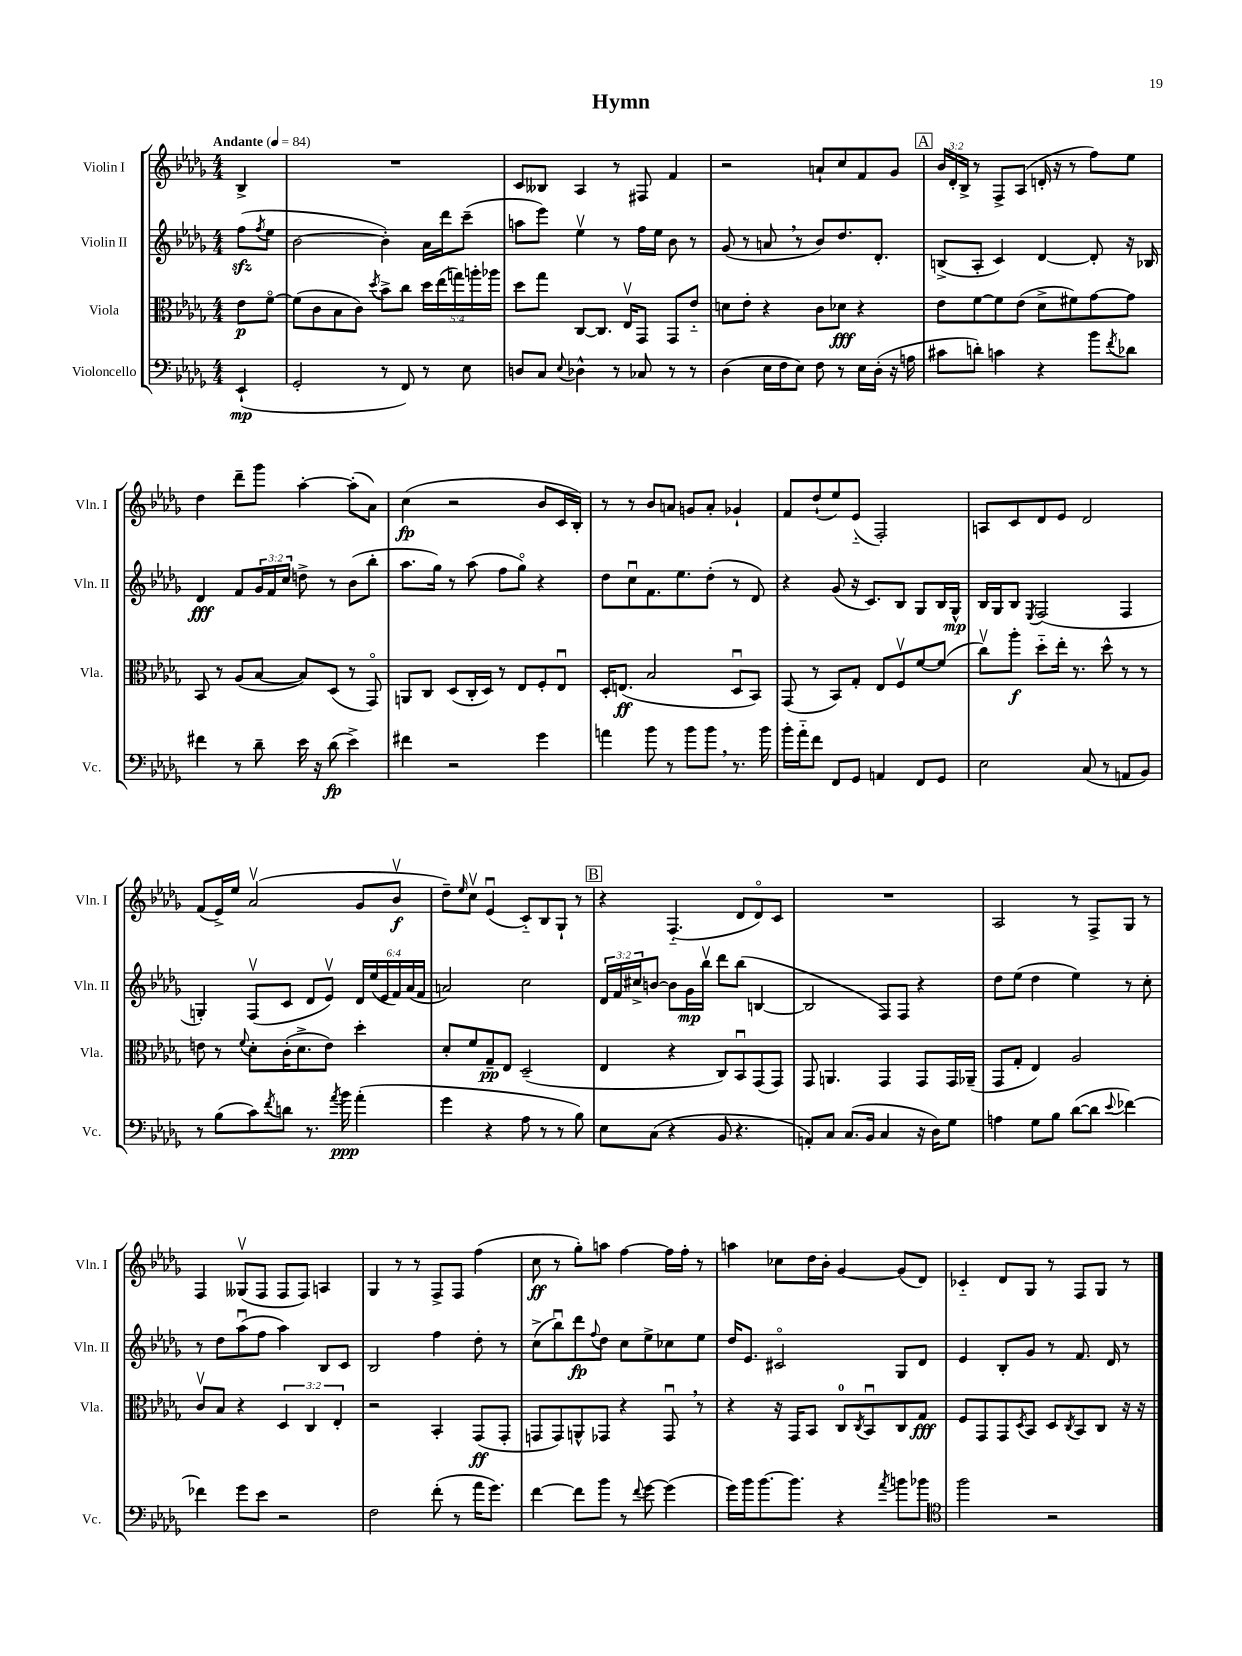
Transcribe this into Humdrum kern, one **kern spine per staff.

**kern	**dynam	**kern	**dynam	**kern	**dynam	**kern	**dynam
*part4	*part4	*part3	*part3	*part2	*part2	*part1	*part1
*staff4	*staff4	*staff3	*staff3	*staff2	*staff2	*staff1	*staff1
*I"Violoncello	*	*I"Viola	*	*I"Violin II	*	*I"Violin I	*
*I'Vc.	*	*I'Vla.	*	*I'Vln. II	*	*I'Vln. I	*
*clefF4	*	*clefC3	*	*clefG2	*	*clefG2	*
*k[b-e-a-d-g-]	*	*k[b-e-a-d-g-]	*	*k[b-e-a-d-g-]	*	*k[b-e-a-d-g-]	*
*M4/4	*	*M4/4	*	*M4/4	*	*M4/4	*
*MM84	*	*MM84	*	*MM84	*	*MM84	*
=	=	=	=	=	=	=	=
!	!	!	!	!	!	!LO:TX:a:B:t=Andante	!
(4EE-`/	mp	8e-\L	p	(8ffzz\L	.	4B-^/	.
.	.	.	.	8qff/	.	.	.
.	.	[8f\J	.	8ee-\J	.	.	.
=1	=1	=1	=1	=1	=1	=1	=1
2GG-'/	.	(8f\L]	.	[2b-\	.	1r	.
.	.	8c\	.	.	.	.	.
.	.	8B-\	.	.	.	.	.
.	.	8c\J)	.	.	.	.	.
.	.	8qdd-/	.	.	.	.	.
8r	.	8b-^\L	.	4b-'\])	.	.	.
8FF/)	.	8cc\J	.	.	.	.	.
8r	.	20dd-\LL	.	16a-\LL	.	.	.
.	.	(20ee-\	.	.	.	.	.
.	.	.	.	16ddd-\J	.	.	.
.	.	20ggn\)	.	.	.	.	.
8E-\	.	.	.	(8ccc~\J	.	.	.
.	.	20aan'\	.	.	.	.	.
.	.	20aa-X\JJ	.	.	.	.	.
=2	=2	=2	=2	=2	=2	=2	=2
8Dn/L	.	8dd-\L	.	8aan\L	.	8c/L	.
8C/J	.	8gg-\J	.	8eee-\J)	.	8B--X/J	.
8qqE-/	.	.	.	.	.	.	.
4D-X^^\	.	[8C/L	.	4ee-v\	.	4A-/	.
.	.	8.C/J]	.	.	.	.	.
8r	.	.	.	8r	.	8r	.
.	.	16E-v/KL	.	.	.	.	.
8C-X/	.	8GG-/J	.	16ff\LL	.	8F#X/	.
.	.	.	.	16ee-\JJ	.	.	.
8r	.	8GG-/L	.	8b-\	.	4f/	.
8r	.	8e-/J	.	8r	.	.	.
=3	=3	=3	=3	=3	=3	=3	=3
(4D-\	.	8dn\L	.	(8g-/	.	2r	.
.	.	8e-'\J	.	8r	.	.	.
16E-\LL	.	4r	.	8an,/	.	.	.
16F\J	.	.	.	.	.	.	.
8E-\J)	.	.	.	8r	.	.	.
8F\	.	8c\L	.	8b-/L)	.	8an`/L	.
8r	.	8d-X\J	fff	8.dd-/	.	8cc/	.
16E-\LL	.	4r	.	.	.	8f/	.
(16D-'\JJ	.	.	.	8.d-'/J	.	.	.
16r	.	.	.	.	.	8g-/J	.
16An\	.	.	.	.	.	.	.
!!LO:REH:place=s1:t=A
=4	=4	=4	=4	=4	=4	=4	=4
8c#X\L	.	8e-\L	.	(8Bn^/L	.	24b-/LL	.
.	.	.	.	.	.	24d-'/	.
.	.	.	.	.	.	24B-^/JJ	.
8dn'\J)	.	[8f\	.	8A-'/J	.	8r	.
4cn\	.	8f\]	.	4c/)	.	8F^/L	.
.	.	(8e-\J	.	.	.	(8A-/J	.
4r	.	8d-^\L	.	[4d-/	.	16dn'/	.
.	.	.	.	.	.	16r	.
.	.	8f#X\)	.	.	.	8r	.
8b-\L	.	[8g-\	.	8d-'/]	.	8ff\L)	.
8qf/	.	.	.	.	.	.	.
8d-X\J	.	8g-\J]	.	16r	.	8ee-\J	.
.	.	.	.	16B-X/	.	.	.
!!LO:LB:g=z
=5	=5	=5	=5	=5	=5	=5	=5
4f#X\	.	8BB-/	.	4d-/	fff	4dd-\	.
.	.	8r	.	.	.	.	.
8r	.	(8A-/L	.	8f/L	.	8ddd-~\L	.
8d-~\	.	[8B-/J	.	24g-/L	.	8ggg-\J	.
.	.	.	.	24f/	.	.	.
.	.	.	.	24cc/JJ	.	.	.
16e-\	.	8B-/L])	.	8ddn^\	.	[4aa-'\	.
16r	.	.	.	.	.	.	.
(8d-\	fp	(8D-/J	.	8r	.	.	.
4e-^\)	.	8r	.	(8b-\L	.	(8aa-'\L]	.
.	.	8GG-/)	.	8bb-'\J	.	8a-\J)	.
=6	=6	=6	=6	=6	=6	=6	=6
4f#X\	.	8AAn/L	.	8.aa-\L	.	(4cc\	fp
.	.	8C/J	.	.	.	.	.
.	.	.	.	16gg-\Jk)	.	.	.
2r	.	(8D-/L	.	8r	.	2r	.
.	.	16C'/L	.	(8aa-\	.	.	.
.	.	16D-/JJ)	.	.	.	.	.
.	.	8r	.	8ff\L	.	.	.
.	.	8E-/L	.	8gg-\J)	.	.	.
4g-\	.	8F'/	.	4r	.	8b-/L	.
.	.	8E-u/J	.	.	.	16c/L	.
.	.	.	.	.	.	16B-'/JJ)	.
=7	=7	=7	=7	=7	=7	=7	=7
4an\	.	16D-'/KL	.	8dd-\L	.	8r	.
.	.	(8.En/J	ff	.	.	.	.
.	.	.	.	8ccu\	.	8r	.
8b-\	.	2B-/	.	8.f\	.	8b-/L	.
8r	.	.	.	.	.	8an/J	.
.	.	.	.	8.ee-\	.	.	.
8b-\L	.	.	.	.	.	8gn/L	.
8b-,\J	.	.	.	(8dd-'\J	.	8a'/J	.
8.r	.	8D-u/L	.	8r	.	4g-X`/	.
.	.	8BB-/J)	.	8d-/)	.	.	.
16b-\	.	.	.	.	.	.	.
=8	=8	=8	=8	=8	=8	=8	=8
16b-'\LL	.	(8GG-/	.	4r	.	8f/L	.
16a-\J	.	.	.	.	.	.	.
8f\J	.	8r	.	.	.	(8dd-`/	.
8FF/L	.	8BB-/L)	.	(8g-/	.	8ee-/)	.
8GG-/J	.	8G-'/J	.	16r	.	(8e-/J	.
.	.	.	.	8.c/L)	.	.	.
4AAn/	.	8E-/L	.	.	.	2F'/)	.
.	.	8Fv/	.	8B-/J	.	.	.
8FF/L	.	[8f/	.	8G-/L	.	.	.
8GG-/J	.	(8f/J]	.	16B-/L	.	.	.
.	.	.	.	16G-^^/JJ	mp	.	.
=9	=9	=9	=9	=9	=9	=9	=9
2E-\	.	8ccv\L)	.	16B-/LL	.	8An/L	.
.	.	.	.	16G-/J	.	.	.
.	.	8aa-'\J	f	8B-/J	.	8c/	.
.	.	.	.	8qE-/	.	.	.
.	.	8dd-\L	.	(2F/	.	8d-/	.
.	.	16ee-'\Jk	.	.	.	8e-/J	.
.	.	8.r	.	.	.	.	.
(8C/	.	.	.	.	.	2d-/	.
8r	.	8dd-^^\	.	.	.	.	.
8AAn/L	.	8r	.	4F/	.	.	.
8BB-/J)	.	8r	.	.	.	.	.
!!LO:LB:g=z
=10	=10	=10	=10	=10	=10	=10	=10
8r	.	8en\	.	4Gn'/)	.	(8f/L	.
(8B-\L	.	8r	.	.	.	16e-^/L)	.
.	.	.	.	.	.	16ee-/JJ	.
.	.	8qqf/	.	.	.	.	.
8c\)	.	8d-'\L	.	(8Fv/L	.	(2a-v/	.
8qf/	.	.	.	.	.	.	.
8dn\J	.	(16c'\K	.	8c/J	.	.	.
.	.	8.d-^\	.	.	.	.	.
8.r	.	.	.	8d-/L	.	.	.
.	.	8e\J)	.	8e-v/J)	.	.	.
8qa-/	.	.	.	.	.	.	.
16b-\	ppp	.	.	.	.	.	.
(4a-'\	.	4dd-'\	.	24d-/LL	.	8g-/L	.
.	.	.	.	(24ee-/	.	.	.
.	.	.	.	24e-/	.	.	.
.	.	.	.	24f/)	.	8b-v/J	f
.	.	.	.	(24a-/	.	.	.
.	.	.	.	24f/JJ	.	.	.
=11	=11	=11	=11	=11	=11	=11	=11
4g-\	.	8d-'/L	.	2an/)	.	8dd-~\L)	.
.	.	.	.	.	.	16qqee-/	.
.	.	8f/	.	.	.	8ccv\J	.
4r	.	8G-~/	pp	.	.	(4e-u/	.
.	.	8E-/J	.	.	.	.	.
8A-\	.	(2D-~/	.	2cc\	.	8c/L)	.
8r	.	.	.	.	.	8B-/	.
8r	.	.	.	.	.	8G-`/J	.
8B-\)	.	.	.	.	.	8r	.
!!LO:REH:place=s1:t=B
=12	=12	=12	=12	=12	=12	=12	=12
8E-\L	.	4E-/	.	24d-/LL	.	4r	.
.	.	.	.	24f/	.	.	.
.	.	.	.	24cc#X^/J	.	.	.
(8C\J	.	.	.	[8bn/J	.	.	.
4r	.	4r	.	8b\L]	.	(4.F/	.
.	.	.	.	16g-\L	mp	.	.
.	.	.	.	16bb-v\JJ	.	.	.
8BB-/	.	8C/L)	.	8ddd-\L	.	.	.
4.r	.	8BB-u/	.	(8bb-\J	.	8d-/L	.
.	.	(8GG-/	.	[4Bn/	.	8d-/)	.
.	.	8GG-/J)	.	.	.	8c/J	.
=13	=13	=13	=13	=13	=13	=13	=13
8AAn'/L)	.	8GG-/	.	2B/]	.	1r	.
8C/J	.	4.AAn/	.	.	.	.	.
(8.C/L	.	.	.	.	.	.	.
16BB-/Jk	.	.	.	.	.	.	.
4C/	.	4GG-/	.	8F/L)	.	.	.
.	.	.	.	8F/J	.	.	.
16r	.	8GG-/L	.	4r	.	.	.
16D-\KL)	.	.	.	.	.	.	.
8G-\J	.	16GG-/L	.	.	.	.	.
.	.	(16AA-X~/JJ	.	.	.	.	.
=14	=14	=14	=14	=14	=14	=14	=14
4An\	.	8GG-/L	.	8dd-\L	.	2A-/	.
.	.	8G-'/J	.	(8ee-\J	.	.	.
8G-\L	.	4E-/)	.	4dd-\	.	.	.
8B-\J	.	.	.	.	.	.	.
([8d-\L	.	2A-/	.	4ee-\)	.	8r	.
8d-\J]	.	.	.	.	.	8F^/L	.
8qqe-/	.	.	.	.	.	.	.
[4f-X\)	.	.	.	8r	.	8G-/J	.
.	.	.	.	8cc'\	.	8r	.
!!LO:LB:g=z
=15	=15	=15	=15	=15	=15	=15	=15
4f-X\]	.	8cv/L	.	8r	.	4F/	.
.	.	8B-/J	.	8dd-\L	.	.	.
8g-\L	.	4r	.	(8aa-u\	.	(8G--Xv/L	.
8e-\J	.	.	.	8ff\J	.	8F/J	.
2r	.	6D-/	.	4aa-\)	.	8F/L	.
.	.	.	.	.	.	8F/J)	.
.	.	6C/	.	.	.	.	.
.	.	.	.	8B-/L	.	4An/	.
.	.	6E-'/	.	.	.	.	.
.	.	.	.	8c/J	.	.	.
=16	=16	=16	=16	=16	=16	=16	=16
2F\	.	2r	.	2B-/	.	4G-/	.
.	.	.	.	.	.	8r	.
.	.	.	.	.	.	8r	.
(8f'\	.	4BB-'/	.	4ff\	.	8F^/L	.
8r	.	.	.	.	.	8F/J	.
16a-\KL	.	(8GG-/L	ff	8dd-'\	.	(4ff\	.
8.g-\J)	.	.	.	.	.	.	.
.	.	8GG-'/J	.	8r	.	.	.
=17	=17	=17	=17	=17	=17	=17	=17
[4f\	.	8GGn/L	.	(8cc^\L	.	8cc\	ff
.	.	8GG/)	.	8bb-u\)	.	8r	.
8f\L]	.	8AAn^^/	.	8ddd-\	fp	8gg-'\L)	.
.	.	.	.	8qqff/	.	.	.
8b-\J	.	8GG-X/J	.	8dd-\J	.	8aan\J	.
8r	.	4r	.	8cc\L	.	[4ff\	.
8qqf/	.	.	.	.	.	.	.
[8g-\	.	.	.	8ee-^\	.	.	.
(4g-\]	.	8GG-u,/	.	8cc-X\	.	16ff\LL]	.
.	.	.	.	.	.	16ff'\JJ	.
.	.	8r	.	8ee-\J	.	8r	.
=18	=18	=18	=18	=18	=18	=18	=18
16g-\LL)	.	4r	.	16dd-/KL	.	4aan\	.
16b-\J	.	.	.	8.e-/J	.	.	.
[8.b-\	.	.	.	.	.	.	.
.	.	16r	.	2c#X/	.	8cc-X\L	.
8.b-\J]	.	16GG-/KL	.	.	.	.	.
.	.	8BB-/J	.	.	.	16dd-\L	.
.	.	.	.	.	.	16b-'\JJ	.
4r	.	8C/L	.	.	.	[4g-/	.
.	.	8qC/	.	.	.	.	.
.	.	8BB-u/	.	.	.	.	.
8qa-/	.	.	.	.	.	.	.
8bn\L	.	8C/	.	8G-/L	.	(8g-/L]	.
8b-X\J	.	8G-/J	fff	8d-/J	.	8d-/J)	.
=19	=19	=19	=19	=19	=19	=19	=19
*clefC4	*	*	*	*	*	*	*
2ff\	.	8F/L	.	4e-/	.	4c-X/	.
.	.	8GG-/	.	.	.	.	.
.	.	8GG-/	.	8B-'/L	.	8d-/L	.
.	.	8qD-/	.	.	.	.	.
.	.	8BB-/J	.	8g-/J	.	8G-/J	.
2r	.	8D-/L	.	8r	.	8r	.
.	.	8qC/	.	.	.	.	.
.	.	8BB-/	.	8.f/	.	8F/L	.
.	.	8C/J	.	.	.	8G-/J	.
.	.	.	.	16d-/	.	.	.
.	.	16r	.	8r	.	8r	.
.	.	16r	.	.	.	.	.
==	==	==	==	==	==	==	==
*-	*-	*-	*-	*-	*-	*-	*-
